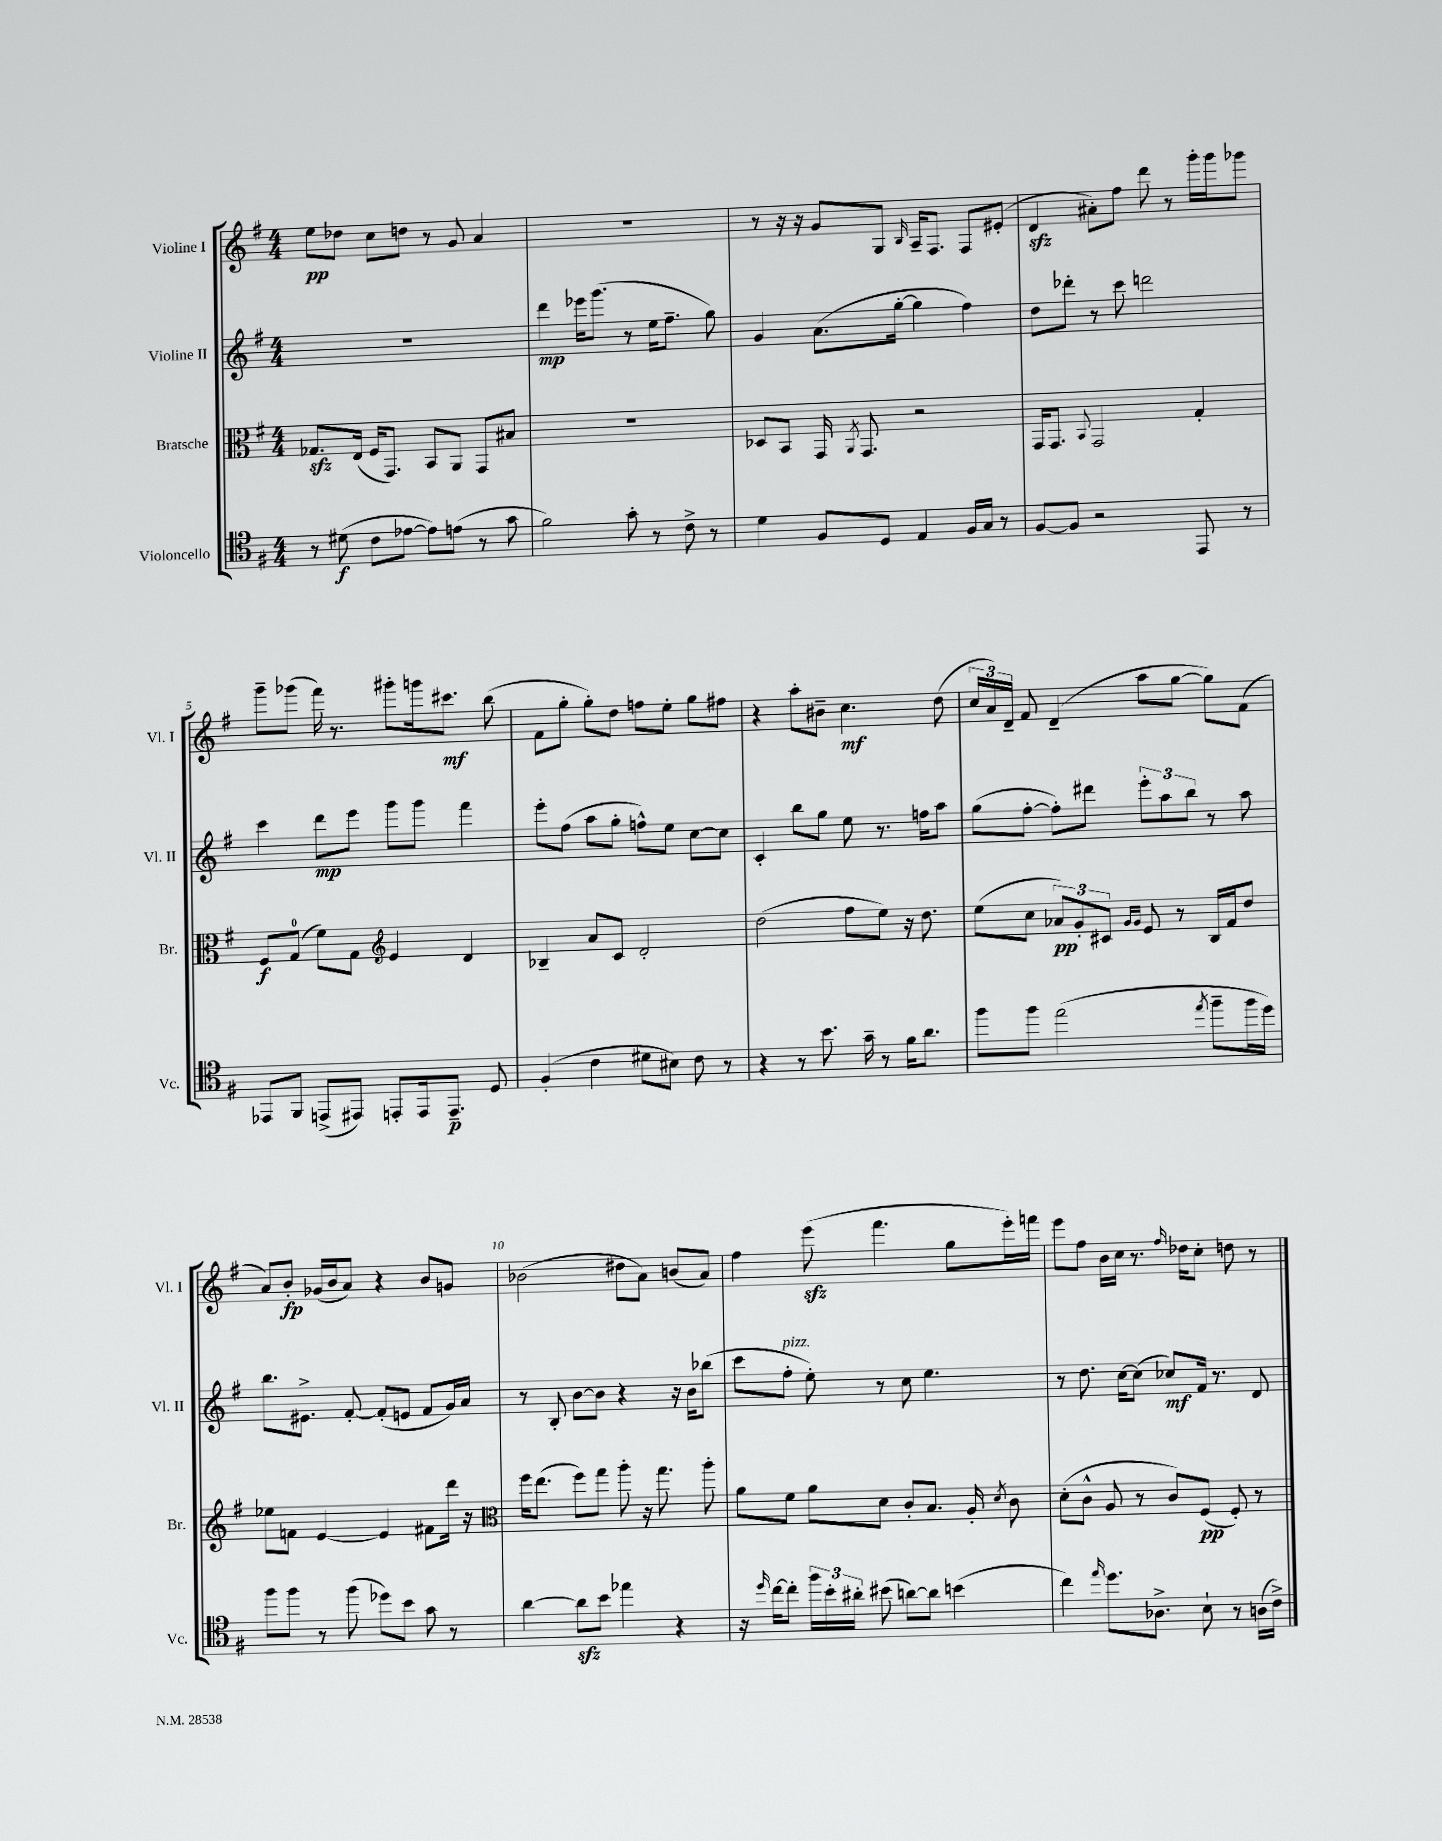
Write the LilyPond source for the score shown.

<<
\new StaffGroup <<
\new Staff = "s0" \with { instrumentName = "Violine I" shortInstrumentName = "Vl. I" } {
    \clef treble \key g \major \numericTimeSignature \time 4/4
    \autoBeamOff e''8[\pp des''8] c''8[ d''8] r8 g'8 a'4 |
    R1 |
    r8 r16 r16 g'8[ g8] \grace { b16 } a16[-- fis8.] fis8[ eis'8]-.( |
    d'4\sfz ais'8[-.) fis''8] d'''8 r8 g'''16[-. g'''16 ges'''8] |
    g'''8[-- ges'''8]( fis'''16) r8. gis'''8[-. g'''16 cis'''8.]\mf b''8( |
    fis'8[ g''8]-. g''8[-.) d''8] f''8[ e''8]-. g''8[ fis''8] |
    r4 a''8[-. bis'8]-- c''4.\mf d''8( |
    \tuplet 3/2 { c''16[ a'16) d'16]-- } fis'8 d'4--( a''8[ g''8]~ g''8[) fis'8]( |
    a'8[) b'8]-.\fp ges'16[( b'16 a'8]) r4 b'8[ g'8] |
    bes'2( dis''8[ a'8]) b'8[( a'8]) |
    fis''4 e'''8\sfz( fis'''4. g''8[ e'''16-.) f'''16] |
    e'''8[ fis''8] b'16[ c''16] r8. \grace { fis''16 } des''16[ c''8]-. d''8 r8 \bar "|." |
}
\new Staff = "s1" \with { instrumentName = "Violine II" shortInstrumentName = "Vl. II" } {
    \clef treble \key g \major \numericTimeSignature \time 4/4
    \autoBeamOff R1 |
    d'''4\mp ees'''16[ g'''8.]( r8 e''16[ fis''8.]-- g''8) |
    g'4 a'8.[( g''16]~-. g''4 fis''4) |
    d''8[ des'''8]-. r8 c'''8 d'''2 |
    c'''4 d'''8[\mp e'''8] g'''8[ g'''8] fis'''4 |
    e'''8[-. fis''8]( a''8[ g''8]-. f''8[-^) e''8] c''8[~ c''8] |
    c'4-. b''8[ g''8] e''8 r8. f''16[ a''8] |
    g''8[( fis''8]~-. fis''8[-.) dis'''8] \tuplet 3/2 { e'''8[-. a''8 b''8] } r8 a''8 |
    b''8.[ eis'8.]-> fis'8~-. fis'8[-.( e'8] fis'8[ g'16) a'16] |
    r8 b8-. b'8[~ b'8] r4 r16 b'16[ bes''8]( |
    c'''8[ fis''8]-.^\markup { \italic "pizz." } e''8-.) r8 c''8 e''4. |
    r8 d''8. c''16[~ c''8]( ces''8[\mf) fis'16] r8. d'8 \bar "|." |
}
\new Staff = "s2" \with { instrumentName = "Bratsche" shortInstrumentName = "Br." } {
    \clef alto \key g \major \numericTimeSignature \time 4/4
    \autoBeamOff ges8.[\sfz e16]( fis16[ g,8.]) b,8[ a,8] g,8[ bis8] |
    R1 |
    des8[ b,8] g,16 \acciaccatura { a,8 } g,8. r2 |
    g,16[ g,8.] \appoggiatura { b,8 } g,2 g4-. |
    fis8[\f g8]-0( fis'8[) g8] \clef treble e'4 d'4 |
    bes4-- a'8[ c'8] d'2-. |
    d''2( fis''8[ e''8]) r16 d''8. |
    e''8[( c''8] \tuplet 3/2 { aes'8[\pp) g'8-. cis'8] } \grace { g'16[ g'16] } e'8 r8 b16[ fis'16 d''8] |
    ees''8[ f'8] e'4~ e'4 fis'8[ d'''16] r16 |
    \clef alto fis''16[ e''8.]( fis''8[) g''8] a''8-. r16 g''8. a''8-. |
    a'8[ fis'8] a'8[ d'8] c'8[-. b8.] a16-. \acciaccatura { d'8 } c'8 |
    d'8[-.( c'8]-^ a8 r8 c'8[) fis8]\pp( fis8-.) r8 \bar "|." |
}
\new Staff = "s3" \with { instrumentName = "Violoncello" shortInstrumentName = "Vc." } {
    \clef tenor \key g \major \numericTimeSignature \time 4/4
    \autoBeamOff r8 dis'8\f( c'8[ ees'8]~ ees'8[) e'8]( r8 g'8 |
    fis'2) g'8-. r8 c'8-> r8 |
    d'4 fis8[ d8] e4 fis16[ g16] r8 |
    fis8[~ fis8] r2 e,8 r8 |
    ees,8[ fis,8] e,8[->( eis,8]) e,8[-. e,16 e,8.]--\p d8 |
    fis4-.( c'4 dis'8[ bis8]) c'8 r8 |
    r4 r8 b'8. g'16-- r8 fis'16[ a'8.] |
    fis''8[ fis''8] e''2( \acciaccatura { e''8 } fis''8[-- fis''16 d''16]) |
    fis''8[ fis''8] r8 fis''8( des''8[) b'8] g'8 r8 |
    a'4~ a'8[\sfz b'8] ees''4 r4 |
    r16 \grace { d''16 } c''16[~ c''8]-. \tuplet 3/2 { fis''16[ b'16-. ais'16]-. } bis'8( a'8[~) a'8] b'4( |
    c''4) \grace { e''16 } d''8.[ aes8.]-> b8-! r8 a16[( c'16]->) \bar "|." |
}
>>
>>
\layout { \context { \Score \override BarNumber.break-visibility = ##(#f #t #t) barNumberVisibility = #(every-nth-bar-number-visible 5) } }
